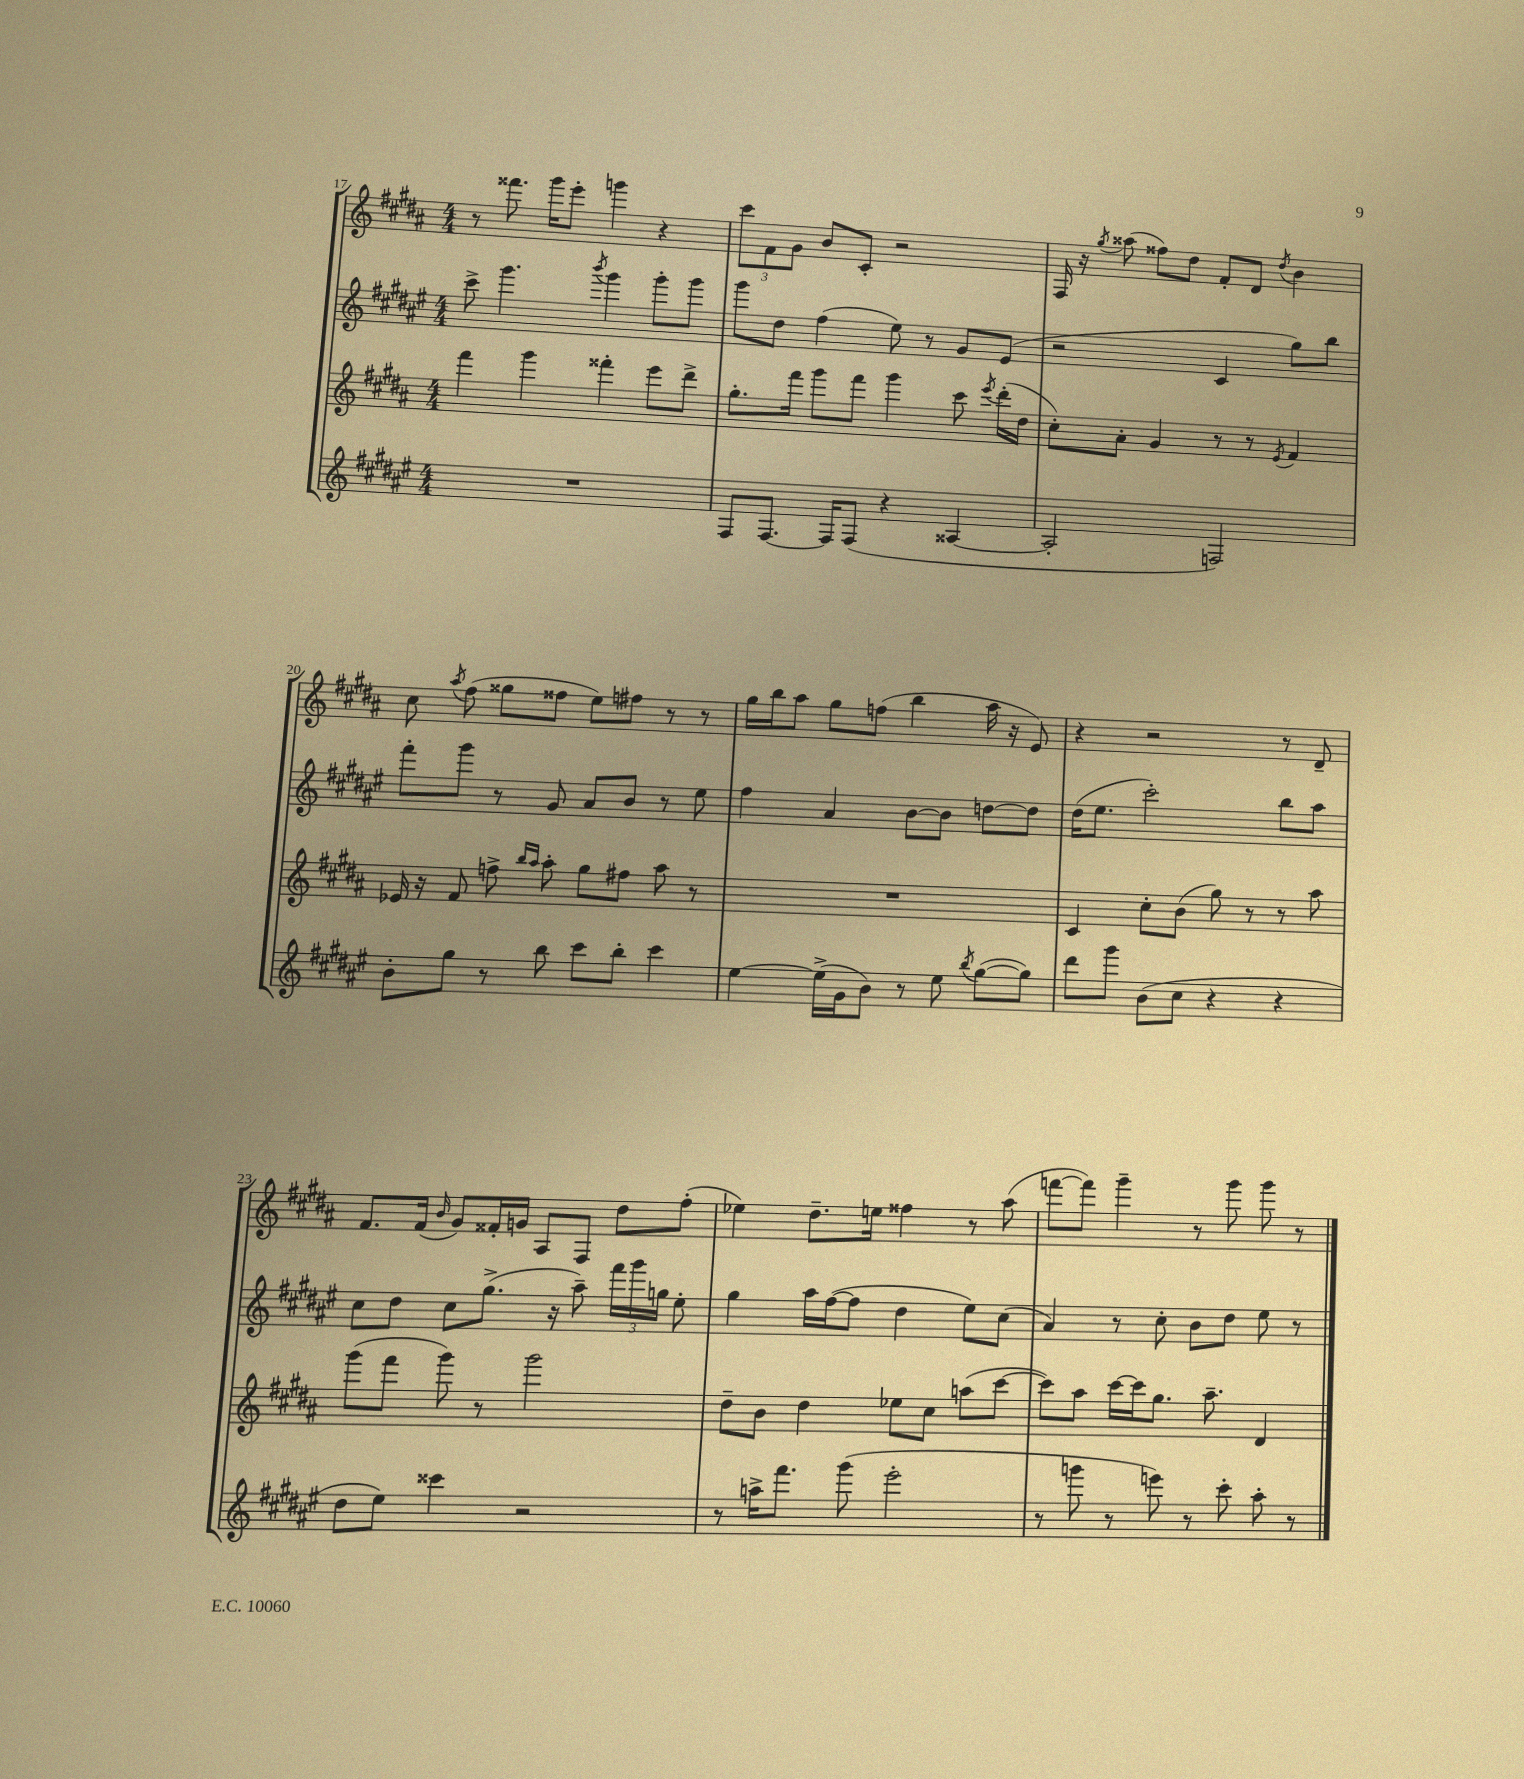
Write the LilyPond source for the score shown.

<<
\new StaffGroup <<
\new Staff = "s0" {
    \clef treble \key b \major \numericTimeSignature \time 4/4
    \autoBeamOff r8 fisis'''8. gis'''16[ e'''8]-. g'''4 r4 |
    \tuplet 3/2 { cis'''8[ fis'8 gis'8] } b'8[ cis'8]-. r2 |
    fis16 r16 \acciaccatura { gis''8 } aisis''8( fisis''8[) dis''8] fis'8[-. dis'8] \acciaccatura { dis''8 } b'4 |
    cis''8 \acciaccatura { ais''8 } fis''8( gisis''8[ fisis''8] e''8[) fis''8] r8 r8 |
    gis''16[ b''16 ais''8] gis''8[ f''8]( b''4 ais''16 r16 e'8) |
    r4 r2 r8 dis'8-- |
    fis'8.[ fis'16]( \grace { b'16 } gis'8[) fisis'16-. g'16] ais8[ fis8] dis''8[ fis''8]-.( |
    ees''4) dis''8.[-- e''16] fisis''4 r8 ais''8( |
    f'''8[~ f'''8]) gis'''4-- r8 gis'''8 gis'''8 r8 \bar "|." |
}
\new Staff = "s1" {
    \clef treble \key fis \major \numericTimeSignature \time 4/4
    \autoBeamOff cis'''8-> gis'''4. \acciaccatura { b'''8 } gis'''4 gis'''8[-. gis'''8] |
    gis'''8[ dis''8] fis''4( eis''8) r8 gis'8[ eis'8]( |
    r2 cis'4 gis''8[) b''8] |
    fis'''8[-. gis'''8] r8 gis'8 ais'8[ b'8] r8 eis''8 |
    fis''4 ais'4 b'8[~ b'8] d''8[~ d''8] |
    dis''16[( eis''8.] cis'''2-.) b''8[ ais''8] |
    cis''8[ dis''8] cis''8[ gis''8.]->( r16 ais''8--) \tuplet 3/2 { fis'''16[ gis'''16 g''16] } eis''8-. |
    gis''4 ais''16[ fis''16~( fis''8] dis''4 eis''8[) cis''8]( |
    ais'4) r8 cis''8-. b'8[ dis''8] eis''8 r8 \bar "|." |
}
\new Staff = "s2" {
    \clef treble \key b \major \numericTimeSignature \time 4/4
    \autoBeamOff fis'''4 gis'''4 fisis'''4-. e'''8[ dis'''8]-> |
    gis''8.[-. fis'''16] gis'''8[ fis'''8] gis'''4 cis'''8 \acciaccatura { e'''8 } dis'''16[-.( dis''16] |
    cis''8[-.) ais'8]-. gis'4 r8 r8 \acciaccatura { e'8 } fis'4 |
    ees'16 r16 fis'8 f''8-> \grace { b''16[ ais''16] } ais''8-. gis''8[ fis''8] ais''8 r8 |
    R1 |
    cis'4 cis''8[-. b'8]( gis''8) r8 r8 ais''8 |
    gis'''8[( fis'''8] gis'''8) r8 gis'''2 |
    dis''8[-- b'8] dis''4 ees''8[ cis''8] a''8[( cis'''8]~ |
    cis'''8[) ais''8] cis'''16[~ cis'''16 gis''8.] ais''8.-- dis'4 \bar "|." |
}
\new Staff = "s3" {
    \clef treble \key fis \major \numericTimeSignature \time 4/4
    \autoBeamOff R1 |
    fis8[ fis8.]~ fis16[ fis8]( r4 aisis4~ |
    aisis2-. f2) |
    b'8[-. gis''8] r8 b''8 cis'''8[ b''8]-. cis'''4 |
    eis''4~ eis''16[->( gis'16 b'8]) r8 eis''8 \acciaccatura { b''8 } gis''8[~( gis''8]) |
    dis'''8[ gis'''8] b'8[( cis''8] r4 r4 |
    dis''8[ eis''8]) cisis'''4 r2 |
    r8 a''16[-> fis'''8.] gis'''8( eis'''2-. |
    r8 g'''8 r8 e'''8) r8 cis'''8-. ais''8-. r8 \bar "|." |
}
>>
>>
\layout { \context { \Score currentBarNumber = #17 } }
